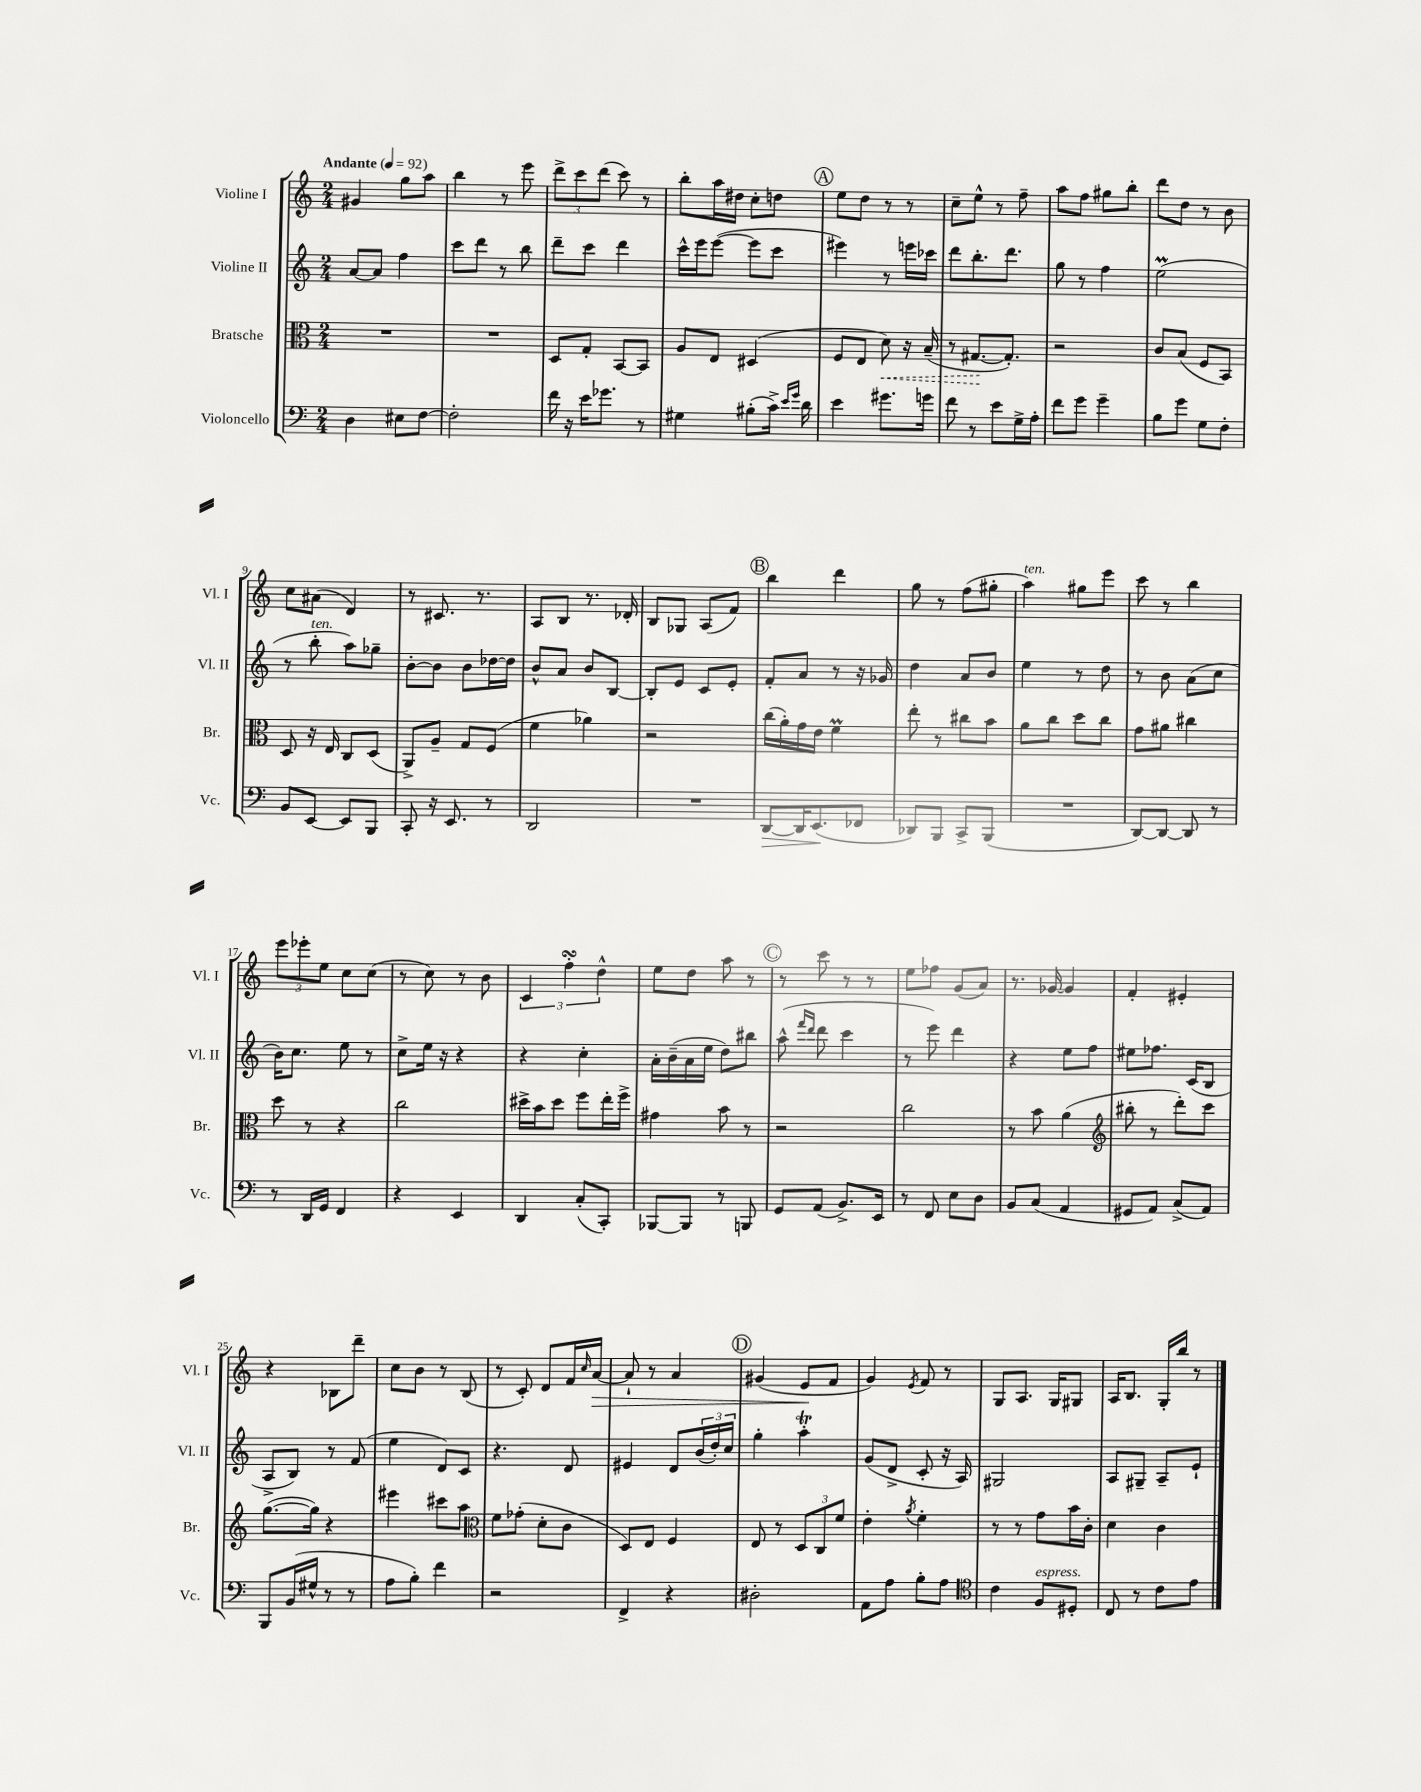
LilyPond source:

<<
\new StaffGroup <<
\new Staff = "s0" \with { instrumentName = "Violine I" shortInstrumentName = "Vl. I" } {
    \clef treble \key c \major \numericTimeSignature \time 2/4 \tempo "Andante" 4 = 92
    gis'4 g''8 a''8 |
    b''4 r8 e'''8 |
    \tuplet 3/2 { d'''8-> c'''8 d'''8( } c'''8) r8 |
    b''8-. a''16 dis''16 c''8-. d''8 |
    \mark \markup { \circle "A" } e''8 d''8 r8 r8 |
    c''8-- e''8-^ r8 f''8-- |
    a''8 f''8 gis''8 b''8-. |
    d'''8 d''8 r8 b'8 |
    c''8 ais'8( d'4) |
    r8 cis'8. r8. |
    a8 b8 r8. des'16-. |
    b8 ges8 a8( f'8) |
    \mark \markup { \circle "B" } b''4 d'''4 |
    g''8 r8 f''8( gis''8-. |
    a''4^\markup { \italic "ten." }) gis''8 e'''8 |
    c'''8 r8 b''4 |
    \tuplet 3/2 { e'''8 ees'''8-. e''8 } c''8 c''8( |
    r8 c''8) r8 b'8 |
    \tuplet 3/2 { c'4 f''4-.\turn d''4-^ } |
    e''8 d''8 a''8 r8 |
    \mark \markup { \circle "C" } r8 c'''8 r8 r8 |
    e''8 fes''8 g'8( a'8) |
    r8. ges'16~ ges'4 |
    f'4-. eis'4-. |
    r4 bes8 d'''8-- |
    c''8 b'8 r8 b8( |
    r8 c'8-.) d'8 f'16 \grace { c''16 } a'16~\> |
    a'8-! r8 a'4 |
    \mark \markup { \circle "D" } gis'4( e'8\! f'8 |
    g'4) \acciaccatura { e'8 } f'8 r8 |
    g8 a8. g16 gis8 |
    a16 b8. g16-. b''16 r8 \bar "|." |
}
\new Staff = "s1" \with { instrumentName = "Violine II" shortInstrumentName = "Vl. II" } {
    \clef treble \key c \major \numericTimeSignature \time 2/4
    a'8~ a'8 f''4 |
    c'''8 d'''8 r8 b''8 |
    d'''8-- c'''8 d'''4 |
    c'''16-^ e'''16 e'''8~( e'''8 c'''8 |
    \mark \markup { \circle "A" } eis'''4) r8 e'''16 ces'''16 |
    d'''8 b''8.-. d'''8. |
    g''8 r8 f''4 |
    e''2\prall( |
    r8 b''8-.^\markup { \italic "ten." } a''8) ges''8-- |
    b'8~-. b'8 b'8 des''16~ des''16 |
    b'8-^ a'8 b'8 b8~ |
    b8-. e'8 c'8 e'8-. |
    \mark \markup { \circle "B" } f'8-. a'8 r8 r16 ges'16 |
    d''4 a'8 b'8 |
    e''4 r8 d''8 |
    r8 b'8 a'8( c''8 |
    b'16) c''8. e''8 r8 |
    c''8-> e''16 r16 r4 |
    r4 c''4-. |
    a'16-. b'16--( a'16 e''16 d''8) bis''8 |
    \mark \markup { \circle "C" } a''8-^( \grace { f'''16 d'''16 } d'''8 c'''4 |
    r8 e'''8) d'''4 |
    r4 e''8 f''8 |
    eis''8 fes''8. c'16( b8 |
    a8-> b8) r8 f'8( |
    e''4 d'8) c'8 |
    r4. d'8 |
    eis'4 d'8 \tuplet 3/2 { b'16( d''16-.) c''16 } |
    \mark \markup { \circle "D" } g''4-. a''4-.\trill |
    g'8( d'8-> c'8-. r16 a16) |
    gis2 |
    a8 gis8-- a8-- e'8-! \bar "|." |
}
\new Staff = "s2" \with { instrumentName = "Bratsche" shortInstrumentName = "Br." } {
    \clef alto \key c \major \numericTimeSignature \time 2/4
    R2 |
    R2 |
    d8 g8-. b,8~ b,8 |
    a8 e8 dis4( |
    \mark \markup { \circle "A" } f8 e8 \once \override Hairpin.style = #'dashed-line d'8\<) r16 b16--( |
    r8 gis8.~\! gis8.-.) |
    r2 |
    c'8 b8( f8 b,8) |
    d8 r16 e16 c8 d8( |
    a,8->) a8-- g8 f8( |
    f'4 aes'4) |
    r2 |
    \mark \markup { \circle "B" } c''16( a'16-.) g'16 e'16 f'4\prall |
    e''8-. r8 cis''8 b'8 |
    a'8 c''8 d''8 c''8 |
    g'8 ais'8 cis''4 |
    d''8 r8 r4 |
    c''2 |
    dis''16-> b'16 dis''8 f''8 e''16-. f''16-> |
    gis'4 b'8 r8 |
    \mark \markup { \circle "C" } r2 |
    c''2 |
    r8 b'8 a'4( |
    \clef treble bis''8-. r8 d'''8-.) c'''8 |
    g''8.~( g''16) r4 |
    eis'''4 cis'''8 a''8 |
    \clef alto f'8 ges'8-.( d'8-. c'8 |
    d8) e8 f4 |
    \mark \markup { \circle "D" } e8 r8 \tuplet 3/2 { d8 c8 f'8 } |
    e'4-. \acciaccatura { a'8 } f'4-. |
    r8 r8 g'8 b'16 c'16-. |
    d'4 c'4 \bar "|." |
}
\new Staff = "s3" \with { instrumentName = "Violoncello" shortInstrumentName = "Vc." } {
    \clef bass \key c \major \numericTimeSignature \time 2/4
    d4 eis8 f8~ |
    f2-. |
    f'16 r16 e'16 ges'8. r8 |
    gis4 bis8-.( c'16->) \grace { e'16 g'16 } d'16 |
    \mark \markup { \circle "A" } e'4 gis'8. g'16 |
    f'8 r8 e'8 g16-> a16-. |
    f'8 g'8 g'4-- |
    b8 g'8 g8 f8-. |
    b,8 e,8~ e,8 b,,8 |
    c,8-. r16 e,8. r8 |
    d,2 |
    R2 |
    \mark \markup { \circle "B" } d,8~\> d,16 e,8.\!( fes,8 |
    des,8) b,,8 c,8-> b,,8( |
    R2 |
    d,8~) d,8~ d,8 r8 |
    r8 d,16 g,16 f,4 |
    r4 e,4 |
    d,4 c8-.( c,8-.) |
    bes,,8~ bes,,8 r8 b,,8 |
    \mark \markup { \circle "C" } g,8 a,8( b,8.->) e,16 |
    r8 f,8 e8 d8 |
    b,8 c8( a,4 |
    gis,8 a,8) c8->( a,8) |
    b,,8 b,16( gis16-^ r8 r8 |
    a8 b8-.) f'4 |
    r2 |
    f,4-> r4 |
    \mark \markup { \circle "D" } dis2-. |
    a,8 a8 b8-. a8 |
    \clef tenor c'4 f8^\markup { \italic "espress." } dis8-. |
    c8 r8 c'8 e'8 \bar "|." |
}
>>
>>
